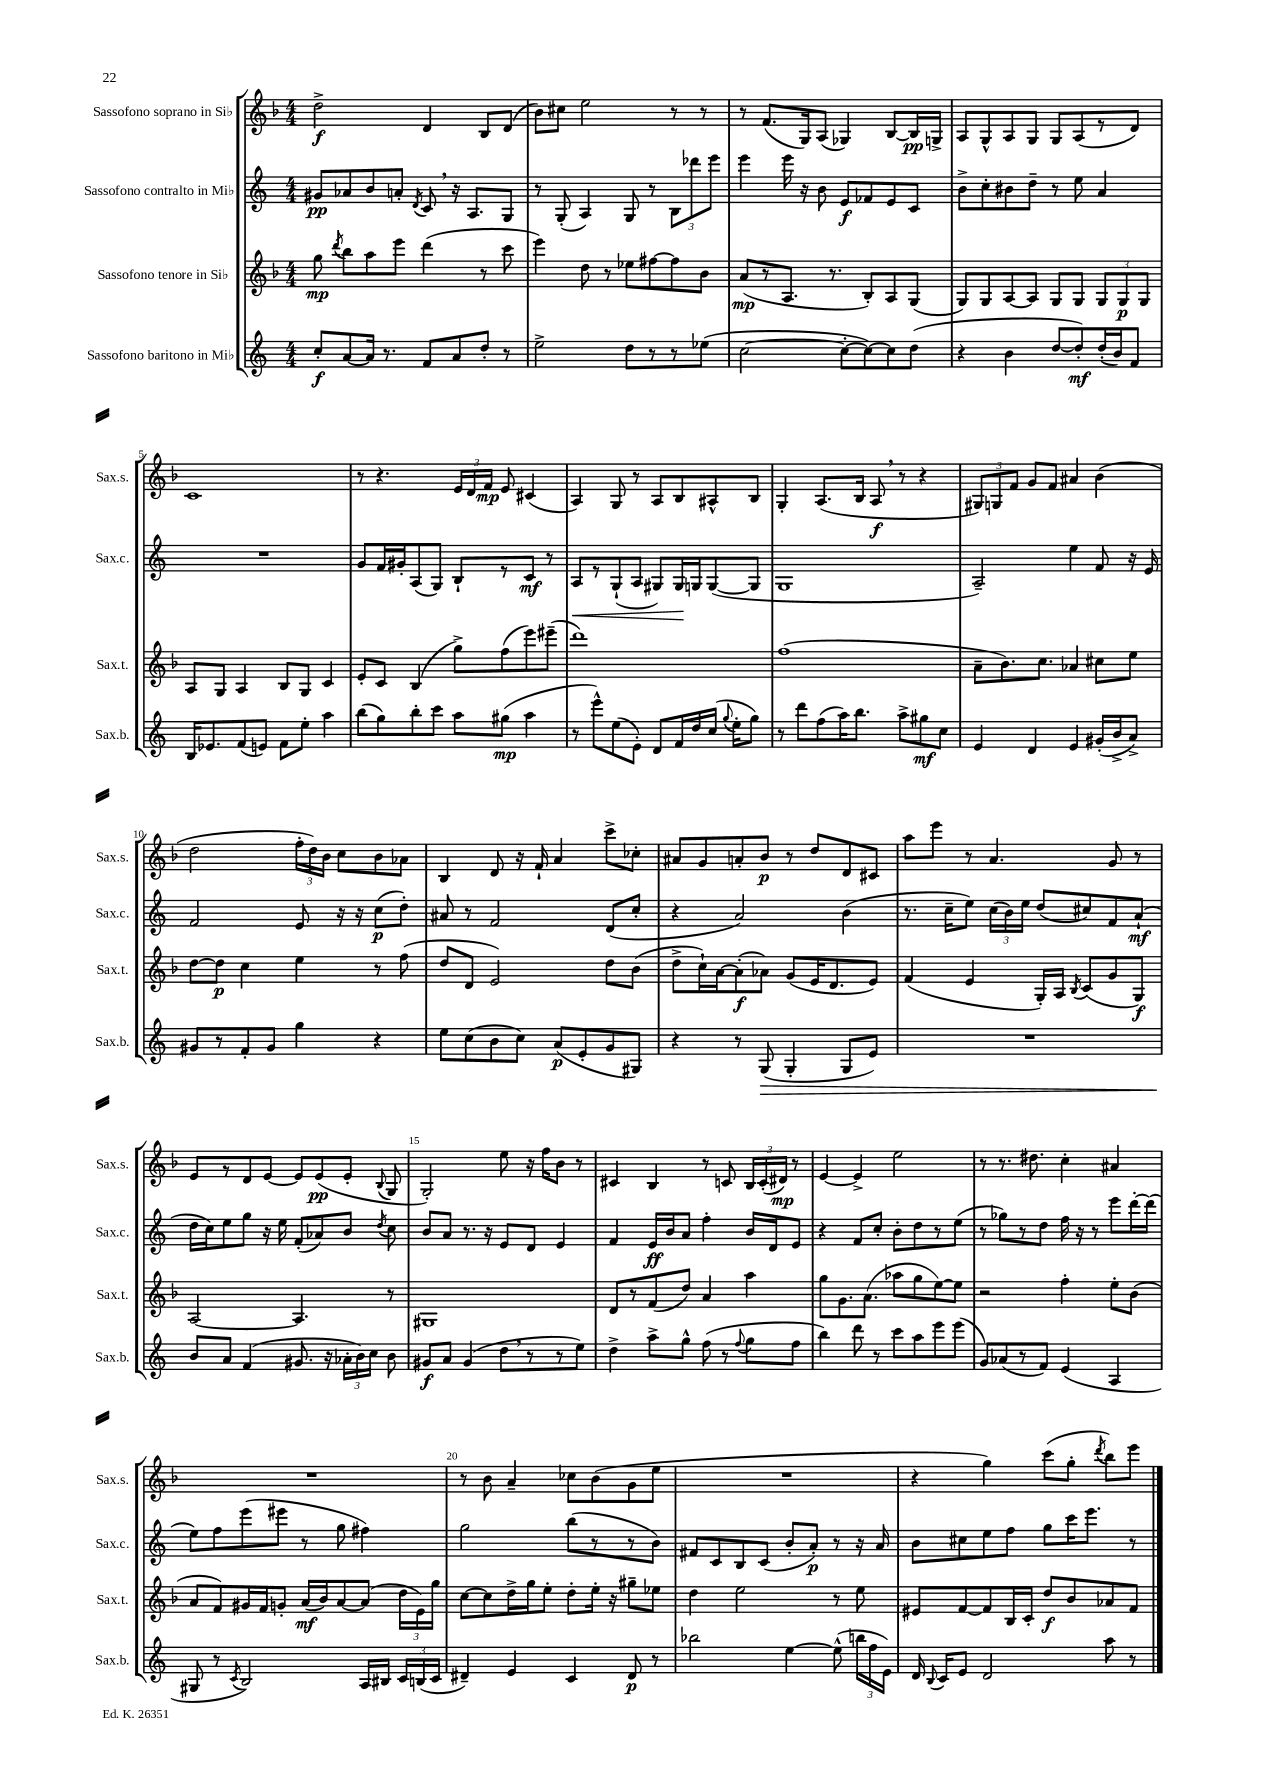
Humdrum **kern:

**kern	**dynam	**kern	**dynam	**kern	**dynam	**kern	**dynam
*part4	*part4	*part3	*part3	*part2	*part2	*part1	*part1
*staff4	*staff4	*staff3	*staff3	*staff2	*staff2	*staff1	*staff1
*I"Sassofono baritono in Mi♭	*	*I"Sassofono tenore in Si♭	*	*I"Sassofono contralto in Mi♭	*	*I"Sassofono soprano in Si♭	*
*I'Sax.b.	*	*I'Sax.t.	*	*I'Sax.c.	*	*I'Sax.s.	*
*clefG2	*	*clefG2	*	*clefG2	*	*clefG2	*
*k[]	*	*k[b-]	*	*k[]	*	*k[b-]	*
*M4/4	*	*M4/4	*	*M4/4	*	*M4/4	*
=1	=1	=1	=1	=1	=1	=1	=1
8cc'/L	f	8gg\	mp	8g#X/L	pp	2dd^\	f
.	.	8qddd/	.	.	.	.	.
[8a/	.	8bb-\L	.	8a-X/	.	.	.
16a/Jk]	.	8aa\	.	8b/	.	.	.
8.r	.	.	.	.	.	.	.
.	.	8eee\J	.	8an'/J	.	.	.
.	.	.	.	8qd/	.	.	.
8f/L	.	(4ddd\	.	8c,/	.	4d/	.
8a/	.	.	.	16r	.	.	.
.	.	.	.	8.A/L	.	.	.
8dd'/J	.	8r	.	.	.	8B-/L	.
8r	.	8ccc\	.	8G/J	.	(8d/J	.
=2	=2	=2	=2	=2	=2	=2	=2
2ee^\	.	4eee\)	.	8r	.	8b-\L)	.
.	.	.	.	(8G'/	.	8cc#X\J	.
.	.	8dd\	.	4A/)	.	2ee\	.
.	.	8r	.	.	.	.	.
8dd\L	.	8ee-X\L	.	8G/	.	.	.
8r	.	[8ff#X\	.	8r	.	.	.
8r	.	8ff#\]	.	12B\L	.	8r	.
.	.	.	.	12ddd-X\	.	.	.
(8ee-X\J	.	8b-\J	.	.	.	8r	.
.	.	.	.	12eee\J	.	.	.
=3	=3	=3	=3	=3	=3	=3	=3
[2cc\	.	(8a/L	mp	4eee\	.	8r	.
.	.	8r	.	.	.	(8.f/L	.
.	.	8.A/J	.	16eee\	.	.	.
.	.	.	.	16r	.	16G/k)	.
.	.	.	.	8b\	.	(8A/J	.
.	.	8.r	.	.	.	.	.
8cc'\L_	.	.	.	8e/L	f	4G-X/)	.
8cc\_)	.	8B-'/L)	.	8f-X/	.	.	.
8cc\]	.	8A/	.	8e/	.	[8B-/L	.
(8dd\J	.	(8G/J	.	8c/J	.	16B-/L]	pp
.	.	.	.	.	.	16Gn^/JJ	.
=4	=4	=4	=4	=4	=4	=4	=4
4r	.	8G/L)	.	8b^\L	.	8A/L	.
.	.	8G/	.	8cc'\	.	8G^^/	.
4b\	.	[8A/	.	8b#X\	.	8A/	.
.	.	8A/J]	.	8dd~\J	.	8G/J	.
[8dd/L	.	8G/L	.	8r	.	8G/L	.
8dd'/])	mf	8G/J	.	8ee\	.	(8A/	.
(16dd'/L	.	12G/L	.	4a/	.	8r	.
16b/J)	.	.	.	.	.	.	.
.	.	12G/	p	.	.	.	.
8f/J	.	.	.	.	.	8d/J)	.
.	.	12G/J	.	.	.	.	.
!!LO:LB:g=z
=5	=5	=5	=5	=5	=5	=5	=5
16B/KL	.	8A/L	.	1r	.	1c	.
8.e-X/	.	.	.	.	.	.	.
.	.	8G/J	.	.	.	.	.
(8f/	.	4A/	.	.	.	.	.
8en/J)	.	.	.	.	.	.	.
8f\L	.	8B-/L	.	.	.	.	.
8ee'\J	.	8G/J	.	.	.	.	.
4aa\	.	4c/	.	.	.	.	.
=6	=6	=6	=6	=6	=6	=6	=6
(8bb\L	.	8e'/L	.	8g/L	.	8r	.
8gg\)	.	8c/J	.	16f/L	.	4.r	.
.	.	.	.	16g#X'/J	.	.	.
8bb'\	.	(4B-/	.	(8A/	.	.	.
8ccc\J	.	.	.	8G/J)	.	.	.
8aa\L	.	8gg^\L)	.	8B`/L	.	24e/LL	.
.	.	.	.	.	.	24d/	.
.	.	.	.	.	.	24f/JJ	mp
(8gg#X\J	mp	(8ff\	.	8r	.	8e/	.
4aa\	.	8eee\)	.	8c/J	mf	(4c#X/	.
.	.	(8eee#X~\J	.	8r	.	.	.
=7	=7	=7	=7	=7	=7	=7	=7
!	!	!	!	!	!LO:HP:b	!	!
8r	.	1ddd)	.	8A/L	<	4A/)	.
8eee^^\L)	.	.	.	8r	.	.	.
(8ee\	.	.	.	(8G`/	.	8G/	.
8e'\J)	.	.	.	8A/J	.	8r	.
8d/L	.	.	.	8G#X/L)	.	8A/L	.
16f/L	.	.	.	16G#/L	.	8B-/	.
16dd/	.	.	.	16Gn/J	[	.	.
(16cc/JJ	.	.	.	([8G/	.	8A#X^^/	.
8qqgg/	.	.	.	.	.	.	.
16ee'\KL	.	.	.	.	.	.	.
8gg\J)	.	.	.	8G/J]	.	8B-/J	.
=8	=8	=8	=8	=8	=8	=8	=8
8r	.	(1ff	.	1G	.	4G'/	.
8ddd\L	.	.	.	.	.	.	.
(8ff\	.	.	.	.	.	(8.A/L	.
16aa\K)	.	.	.	.	.	.	.
8.bb\J	.	.	.	.	.	16B-/Jk	.
.	.	.	.	.	.	8A,/	f
8aa^\L	.	.	.	.	.	8r	.
8gg#X\	mf	.	.	.	.	4r	.
8cc\J	.	.	.	.	.	.	.
=9	=9	=9	=9	=9	=9	=9	=9
4e/	.	8a~\L	.	2A~/)	.	12G#X/L)	.
.	.	.	.	.	.	12Gn/	.
.	.	8.b-\)	.	.	.	.	.
.	.	.	.	.	.	12f/J	.
4d/	.	.	.	.	.	8g/L	.
.	.	8.cc\J	.	.	.	.	.
.	.	.	.	.	.	8f/J	.
4e/	.	4a-X/	.	4ee\	.	4a#X/	.
(16g#X'/LL	.	8cc#X\L	.	8f/	.	(4b-\	.
16b^/J	.	.	.	.	.	.	.
8a^/J)	.	8ee\J	.	16r	.	.	.
.	.	.	.	16e/	.	.	.
!!LO:LB:g=z
=10	=10	=10	=10	=10	=10	=10	=10
8g#X/L	.	[8dd\L	.	2f/	.	2dd\	.
8r	.	8dd\J]	p	.	.	.	.
8f'/	.	4cc\	.	.	.	.	.
8g#/J	.	.	.	.	.	.	.
4gg\	.	4ee\	.	8e/	.	24ff'\LL	.
.	.	.	.	.	.	24dd\)	.
.	.	.	.	.	.	24b-\JJ	.
.	.	.	.	16r	.	8cc\L	.
.	.	.	.	16r	.	.	.
4r	.	8r	.	(8cc\L	p	8b-\	.
.	.	(8ff\	.	8dd'\J)	.	8a-X\J	.
=11	=11	=11	=11	=11	=11	=11	=11
8ee\L	.	8dd/L	.	8a#X/	.	4B-/	.
(8cc\	.	8d/J	.	8r	.	.	.
8b\	.	2e/)	.	2f/	.	8d/	.
8cc\J)	.	.	.	.	.	16r	.
.	.	.	.	.	.	16f`/	.
(8a/L	p	.	.	.	.	4a/	.
8e'/	.	.	.	.	.	.	.
8g/	.	8dd\L	.	(8d/L	.	8ccc^\L	.
8G#X/J)	.	(8b-\J	.	8cc'/J	.	8cc-X'\J	.
=12	=12	=12	=12	=12	=12	=12	=12
4r	.	8dd^\L	.	4r	.	8a#X/L	.
.	.	16cc`\L)	.	.	.	8g/	.
.	.	[16a\J	.	.	.	.	.
8r	.	(8a'\]	f	2a/)	.	8an'/	.
!	!LO:HP:b	!	!	!	!	!	!
(8G/	>	8a-X\J)	.	.	.	8b-/J	p
4G'/	.	(8g/L	.	.	.	8r	.
.	.	16e/K	.	.	.	8dd/L	.
.	.	8.d/	.	.	.	.	.
8G/L	.	.	.	(4b\	.	8d/	.
8e/J)	.	8e/J)	.	.	.	8c#X/J	.
=13	=13	=13	=13	=13	=13	=13	=13
1r	.	(4f/	.	8.r	.	8aa\L	.
.	.	.	.	.	.	8eee\J	.
.	.	.	.	16cc~\KL	.	.	.
.	.	4e/	.	8ee\J)	.	8r	.
.	.	.	.	(24cc\LL	.	4.a/	.
.	.	.	.	24b\)	.	.	.
.	.	.	.	24ee\JJ	.	.	.
.	.	16G'/LL)	.	(8dd/L	.	.	.
.	.	16A/JJ	.	.	.	.	.
.	.	8qB-/	.	.	.	.	.
.	.	(8c/L	.	8cc#X/)	.	.	.
.	.	8g/	.	8f/	.	8g/	.
.	.	8G/J)	f	(8a`/J	mf	8r	.
!!LO:LB:g=z
=14	=14	=14	=14	=14	=14	=14	=14
8b/L	.	[2A/	.	16dd\LL	.	8e/L	.
.	.	.	.	16cc\J)	.	.	.
8a/J	]	.	.	8ee\	.	8r	.
(4f/	.	.	.	8gg\J	.	8d/	.
.	.	.	.	16r	.	[8e/J	.
.	.	.	.	16ee\	.	.	.
8.g#X/	.	4.A/]	.	(8f'/L	.	8e/L]	.
.	.	.	.	8a-X/)	.	(8e/	pp
16r	.	.	.	.	.	.	.
24a-X'\LL	.	.	.	8b/J	.	8e'/J	.
24b\)	.	.	.	.	.	.	.
24cc\JJ	.	.	.	.	.	.	.
.	.	.	.	8qdd/	.	8qqB-/	.
8b\	.	8r	.	8cc\	.	8G/	.
=15	=15	=15	=15	=15	=15	=15	=15
8g#X/L	f	1G#X	.	8b/L	.	2G'/)	.
8a/J	.	.	.	8a/J	.	.	.
(4g#/	.	.	.	8.r	.	.	.
.	.	.	.	16r	.	.	.
8dd,\L	.	.	.	8e/L	.	8ee\	.
8r	.	.	.	8d/J	.	16r	.
.	.	.	.	.	.	16ff\KL	.
8r	.	.	.	4e/	.	8b-\J	.
8ee\J)	.	.	.	.	.	8r	.
=16	=16	=16	=16	=16	=16	=16	=16
4dd^\	.	8d/L	.	4f/	.	4c#X/	.
.	.	8r	.	.	.	.	.
8aa^\L	.	(8f/	.	16e/LL	ff	4B-/	.
.	.	.	.	16b/J	.	.	.
8gg^^\J	.	8dd/J)	.	8a/J	.	.	.
(8ff\	.	4a/	.	4ff'\	.	8r	.
8r	.	.	.	.	.	8cn/	.
8qqff/	.	.	.	.	.	.	.
8gg\L	.	4aa\	.	16b/LL	.	24B-/LL	.
.	.	.	.	.	.	(24c'/	.
.	.	.	.	16d/J	.	.	.
.	.	.	.	.	.	24d#X/JJ)	mp
8ff\J	.	.	.	8e/J	.	8r	.
=17	=17	=17	=17	=17	=17	=17	=17
4bb\)	.	8gg\L	.	4r	.	[4e/	.
.	.	8.g\	.	.	.	.	.
8ddd\	.	.	.	8f/L	.	4e^/]	.
.	.	(8.a\J	.	.	.	.	.
8r	.	.	.	8cc'/J	.	.	.
8ccc\L	.	8aa-X\L	.	8b'\L	.	2ee\	.
8aa\	.	8gg\	.	8dd\	.	.	.
8eee\	.	[8ee\)	.	8r	.	.	.
(8eee\J	.	8ee\J]	.	(8ee\J	.	.	.
=18	=18	=18	=18	=18	=18	=18	=18
8g/L)	.	2r	.	8r	.	8r	.
(8a-X/	.	.	.	8gg-X\L)	.	8.r	.
8r	.	.	.	8r	.	.	.
.	.	.	.	.	.	8.dd#X\	.
8f/J)	.	.	.	8dd\J	.	.	.
(4e/	.	4ff'\	.	16ff\	.	4cc'\	.
.	.	.	.	16r	.	.	.
.	.	.	.	8r	.	.	.
4A/	.	8ee'\L	.	8eee\L	.	4a#X/	.
.	.	(8b-\J	.	[16ddd'\L	.	.	.
.	.	.	.	(16ddd\JJ]	.	.	.
!!LO:LB:g=z
=19	=19	=19	=19	=19	=19	=19	=19
8G#X/	.	8a/L	.	8ee\L)	.	1r	.
8r	.	8f/)	.	8ff\	.	.	.
8qc/	.	.	.	.	.	.	.
2B/)	.	16g#X/L	.	(8eee\	.	.	.
.	.	16f/J	.	.	.	.	.
.	.	8gn'/J	.	8eee#X\J	.	.	.
.	.	(16a/LL	mf	8r	.	.	.
.	.	16b-/J)	.	.	.	.	.
.	.	[8a/	.	8gg\	.	.	.
16A/LL	.	(8a/J]	.	4ff#X\)	.	.	.
16B#X/JJ	.	.	.	.	.	.	.
24c/LL	.	24dd\LL	.	.	.	.	.
(24Bn/	.	24e\)	.	.	.	.	.
24c/JJ	.	24gg\JJ	.	.	.	.	.
=20	=20	=20	=20	=20	=20	=20	=20
4d#X~/)	.	[8cc\L	.	2gg\	.	8r	.
.	.	8cc\]	.	.	.	8b-\	.
4e/	.	16dd^\L	.	.	.	4a~/	.
.	.	16gg\J	.	.	.	.	.
.	.	8ee'\J	.	.	.	.	.
4c/	.	8dd'\L	.	(8bb\L	.	8cc-X\L	.
.	.	16ee'\Jk	.	8r	.	(8b-\	.
.	.	16r	.	.	.	.	.
8d#/	p	8gg#X~\L	.	8r	.	8g\	.
8r	.	8ee-X\J	.	8b\J)	.	8ee\J	.
=21	=21	=21	=21	=21	=21	=21	=21
2bb-X\	.	4dd\	.	8f#X/L	.	1r	.
.	.	.	.	8c/	.	.	.
.	.	2ee\	.	8B/	.	.	.
.	.	.	.	(8c/J	.	.	.
[4ee\	.	.	.	8b'/L	.	.	.
.	.	.	.	8a'/J)	p	.	.
(8ee^^\]	.	8r	.	8r	.	.	.
24bbn\LL	.	8ee\	.	16r	.	.	.
24ff\	.	.	.	.	.	.	.
.	.	.	.	16a/	.	.	.
24e\JJ)	.	.	.	.	.	.	.
=22	=22	=22	=22	=22	=22	=22	=22
16d/	.	8e#X/L	.	8b\L	.	4r	.
8qqB/	.	.	.	.	.	.	.
16c/KL	.	.	.	.	.	.	.
8e/J	.	[8f/	.	8cc#X\	.	.	.
2d/	.	8f/]	.	8ee\	.	4gg\)	.
.	.	16B-/L	.	8ff\J	.	.	.
.	.	16c'/JJ	.	.	.	.	.
.	.	8dd/L	f	8gg\L	.	(8ccc\L	.
.	.	8b-/	.	16ccc\K	.	8gg'\J	.
.	.	.	.	8.eee\J	.	.	.
.	.	.	.	.	.	8qddd/	.
8aa\	.	8a-X/	.	.	.	8bb-\L)	.
8r	.	8f/J	.	8r	.	8eee\J	.
==	==	==	==	==	==	==	==
*-	*-	*-	*-	*-	*-	*-	*-
